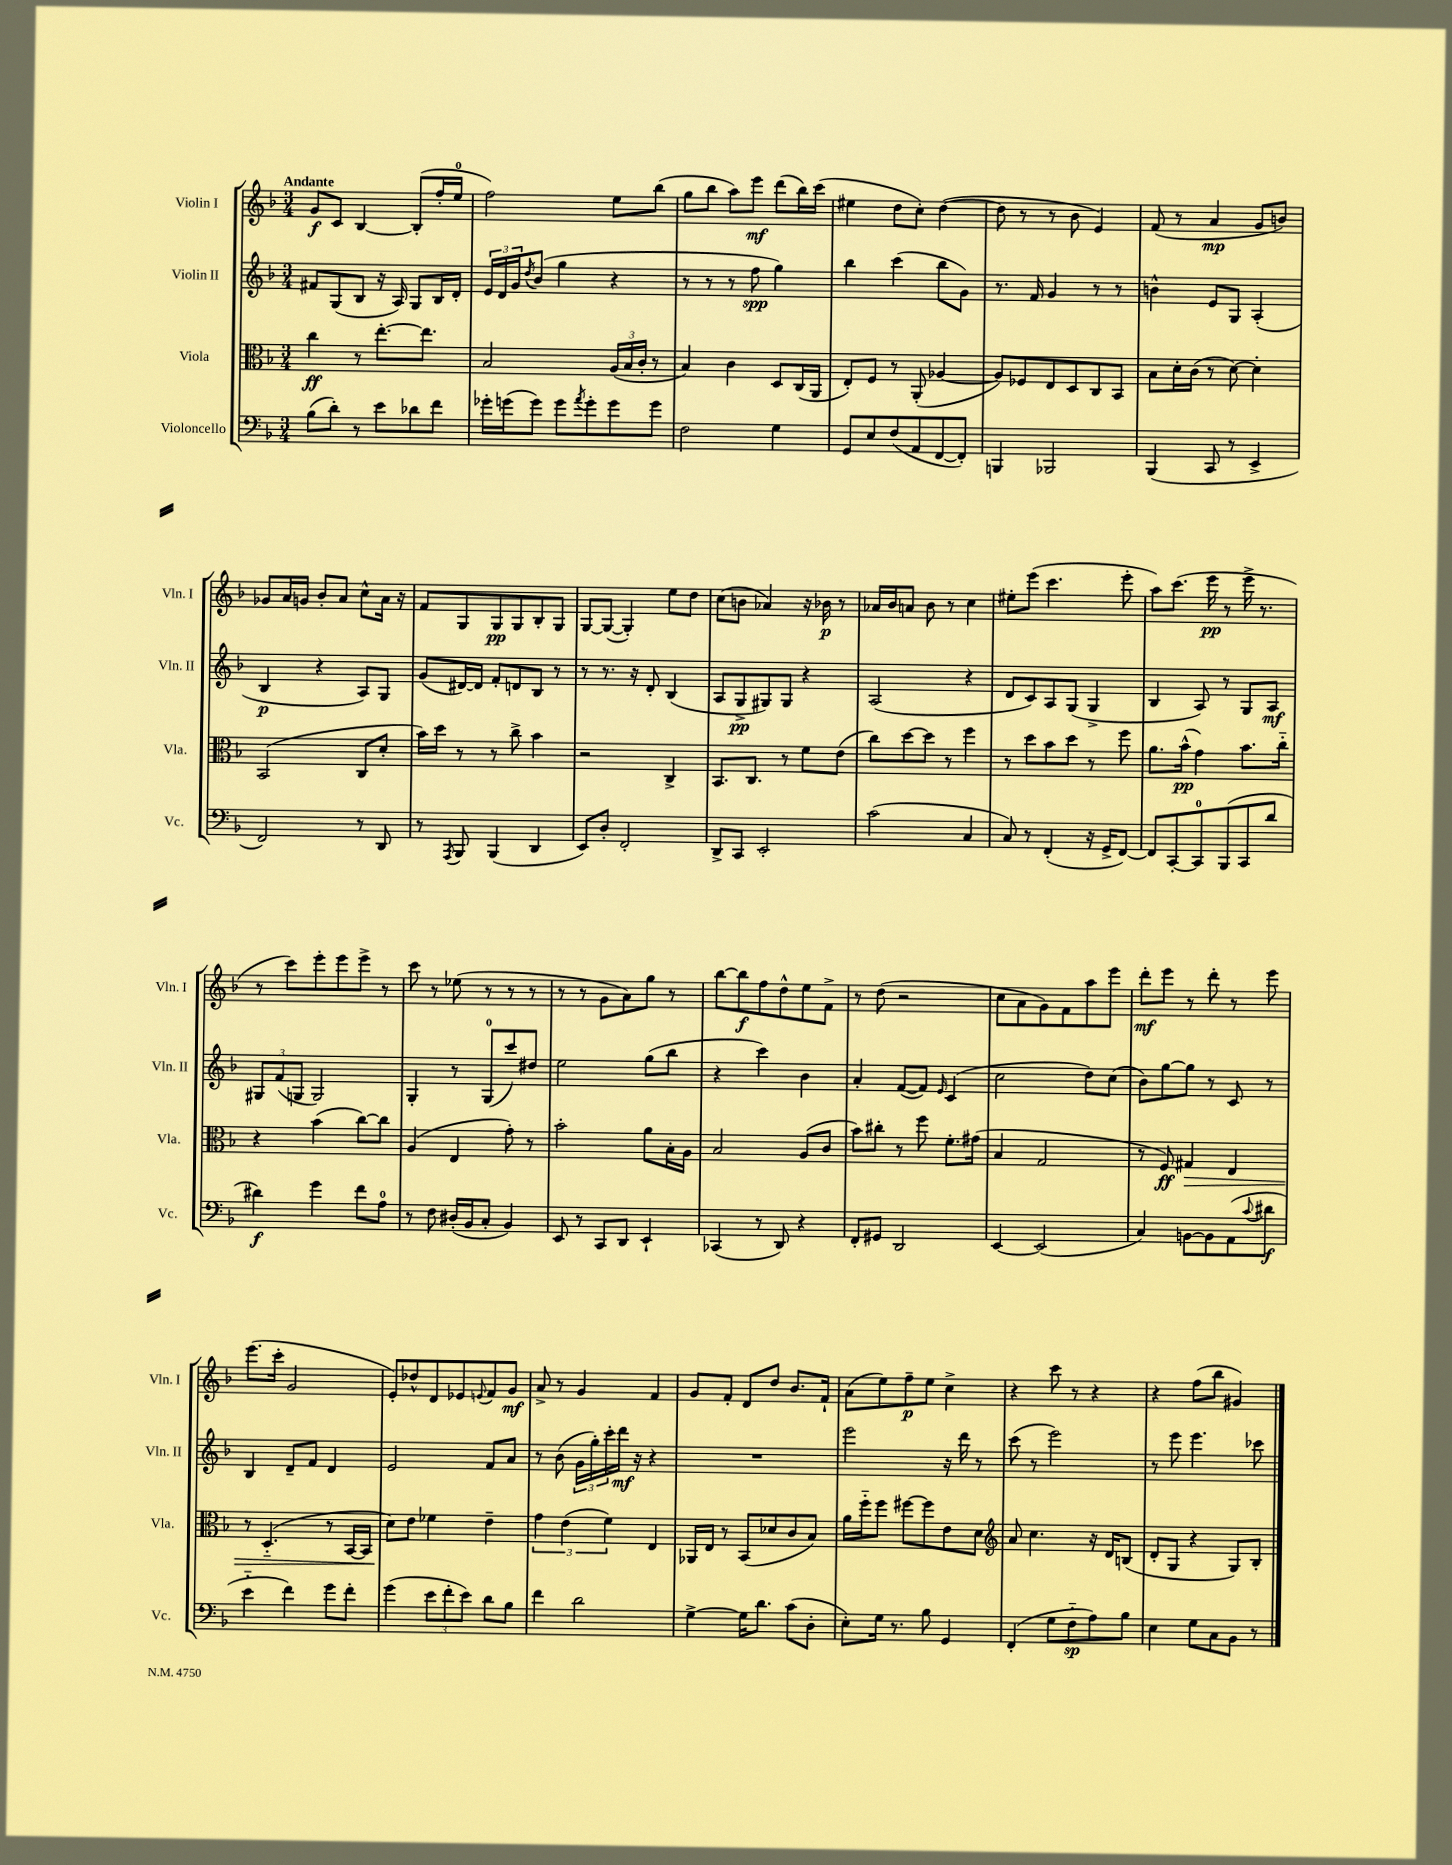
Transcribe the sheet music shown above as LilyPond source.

<<
\new StaffGroup <<
\new Staff = "s0" \with { instrumentName = "Violin I" shortInstrumentName = "Vln. I" } {
    \clef treble \key f \major \numericTimeSignature \time 3/4 \tempo "Andante"
    g'8\f c'8 bes4~ bes8-.( f''16-. e''16-0 |
    f''2) e''8 bes''8( |
    g''8 bes''8 a''8) e'''8\mf d'''8( bes''16) c'''16( |
    eis''4 d''8 c''8-.) d''4~( |
    d''8 r8 r8 bes'8 e'4) |
    f'8( r8 a'4\mp g'8 b'8) |
    ges'8 a'16 g'16 bes'8-. a'8 c''8-^ a'16 r16 |
    f'8 g8 g8\pp g8 bes8-. g8 |
    g8~ g8~( g4-.) e''8 d''8 |
    c''8( b'8 aes'4) r16 bes'16\p r8 |
    aes'16 bes'16 a'8 bes'8 r8 c''4 |
    eis''8-. e'''8( c'''4. e'''8-. |
    a''8) c'''8.( e'''16\pp r8 e'''16-> r8. |
    r8 c'''8) e'''8-. e'''8 e'''8-> r8 |
    c'''8 r8 ees''8( r8 r8 r8 |
    r8 r8 g'8 a'8) g''8 r8 |
    bes''8~ bes''8\f f''8 d''8-^ e''8 f'8-> |
    r8 d''8( r2 |
    c''8 a'8 g'8) f'8 a''8 e'''8 |
    d'''8-.\mf e'''8 r8 d'''8-. r8 e'''8 |
    e'''8.( c'''16-. g'2 |
    e'8-.) des''8-^ d'8 ees'8 \appoggiatura { e'8 } f'8 g'8\mf |
    a'8-> r8 g'4 f'4 |
    g'8 f'8-. d'8 d''8 bes'8. f'16-! |
    a'8( e''8) f''8--\p e''8 c''4-> |
    r4 c'''8 r8 r4 |
    r4 f''8( bes''8 gis'4) \bar "|." |
}
\new Staff = "s1" \with { instrumentName = "Violin II" shortInstrumentName = "Vln. II" } {
    \clef treble \key f \major \numericTimeSignature \time 3/4
    fis'8 g8( bes8 r16 a16) g8 bes16 d'16-. |
    \tuplet 3/2 { e'16 d'16 g'16 } \acciaccatura { d''8 } bes'8( g''4 r4 |
    r8 r8 r8 f''8\spp g''4) |
    bes''4 c'''4( bes''8 g'8) |
    r8. f'16 g'4 r8 r8 |
    b'4-^ e'8 g8 a4-.( |
    bes4\p r4 a8) g8 |
    g'8( dis'16~) dis'16 f'8-. d'8 bes8 r8 |
    r8 r8. r16 d'8-. bes4( |
    a8 g8->\pp gis8) gis8 r4 |
    a2( r4 |
    d'8 c'8) a8 g8( g4-> |
    bes4 a8) r8 g8 a8\mf |
    \tuplet 3/2 { gis8 f'8( g8 } g2) |
    g4-. r8 g8-0( c'''8) dis''8 |
    e''2 g''8( bes''8 |
    r4 c'''4) bes'4 |
    a'4-. f'8~( f'8) \grace { e'16 } c'4( |
    c''2 d''8) c''8( |
    bes'8) g''8~ g''8 r8 c'8 r8 |
    bes4 d'8-- f'8 d'4 |
    e'2 f'8 a'8 |
    r8 bes'8( \tuplet 3/2 { g'16 g''16-.) c'''16-. } d'''16\mf r16 r4 |
    R2. |
    e'''2 r16 d'''16 r8 |
    c'''8( r8 e'''2) |
    r8 e'''8 e'''4. ces'''8 \bar "|." |
}
\new Staff = "s2" \with { instrumentName = "Viola" shortInstrumentName = "Vla." } {
    \clef alto \key f \major \numericTimeSignature \time 3/4
    c''4\ff r8 e''8.~-. e''8. |
    bes2 \tuplet 3/2 { a16( bes16 c'16-. } r8 |
    bes4) c'4 d8 c16( a,16 |
    e8-.) f8 r8 a,8-.( aes4~ |
    aes8) fes8 e8 d8 c8 bes,8 |
    bes8 d'16-. c'16( r8 d'8~) d'4-. |
    bes,2( c8 d'8-. |
    bes'16) d''16 r8 r8 c''8-> bes'4 |
    r2 c4-> |
    bes,8. c8. r8 f'8 e'8( |
    c''8) d''8~ d''8 r8 f''4 |
    r8 d''8 bes'8 d''8 r8 f''8 |
    a'8. bes'16-^\pp( g'4) bes'8. c''16-_ |
    r4 bes'4( c''8~) c''8 |
    a4( e4 g'8-.) r8 |
    bes'2-. a'8 bes16-. a16 |
    bes2 a8( c'8 |
    bes'8) cis''8-. r8 f''8 f'8.-. gis'16( |
    bes4 g2 |
    r8 f8\ff) gis4\> e4 |
    r8 d4.-_( r8 bes,16~ bes,16 |
    d'8\!) e'8 fes'4 e'4-- |
    \tuplet 3/2 { g'4 e'4( f'4) } e4 |
    aes,16 e16 r8 bes,8( des'8 c'8 bes8) |
    a'16 f''16-_ f''8 fis''8~ fis''8 e'8 d'8 |
    \clef treble a'8 c''4. r16 d'16 b8( |
    d'8-. g8 r4 g8) bes8-. \bar "|." |
}
\new Staff = "s3" \with { instrumentName = "Violoncello" shortInstrumentName = "Vc." } {
    \clef bass \key f \major \numericTimeSignature \time 3/4
    bes8( d'8-.) r8 e'8 des'8 f'8 |
    ges'16-. g'16( g'8) g'8 \acciaccatura { a'8 } g'8-. g'8 g'8 |
    f2 g4 |
    g,8 e8 f8( a,8 f,8~ f,8-.) |
    b,,4 bes,,2 |
    bes,,4( c,8 r8 e,4-> |
    f,2) r8 d,8 |
    r8 \acciaccatura { a,,8 } bes,,8 bes,,4( d,4 |
    e,8) d8-. f,2-. |
    d,8-> c,8 e,2-. |
    c'2( c4 |
    c8) r8 f,4-.( r16 g,16-> f,8~) |
    f,8 c,8~-. c,8-0 bes,,8( c,8 d'8 |
    dis'4\f) g'4 f'8 a8-0 |
    r8 f8 dis16-.( bes,16 c8-. bes,4) |
    e,8 r8 c,8 d,8 e,4-! |
    ces,4( r8 d,8) r4 |
    f,8-. gis,8 d,2 |
    e,4~ e,2( |
    c4) b,8~ b,8 a,8( \appoggiatura { c'8 } dis'8\f |
    e'4-_ f'4) g'8 f'8-. |
    g'4( \tuplet 3/2 { e'8 f'8-. e'8) } d'8 bes8 |
    f'4 d'2 |
    g4~-> g16 d'8. c'8( d8-. |
    e8-.) g16 r8. bes8 g,4 |
    f,4-.( g8 f8-_\sp a8) bes8 |
    e4 g8 c8 bes,8 r8 \bar "|." |
}
>>
>>
\layout { \context { \Score \remove "Bar_number_engraver" } }
